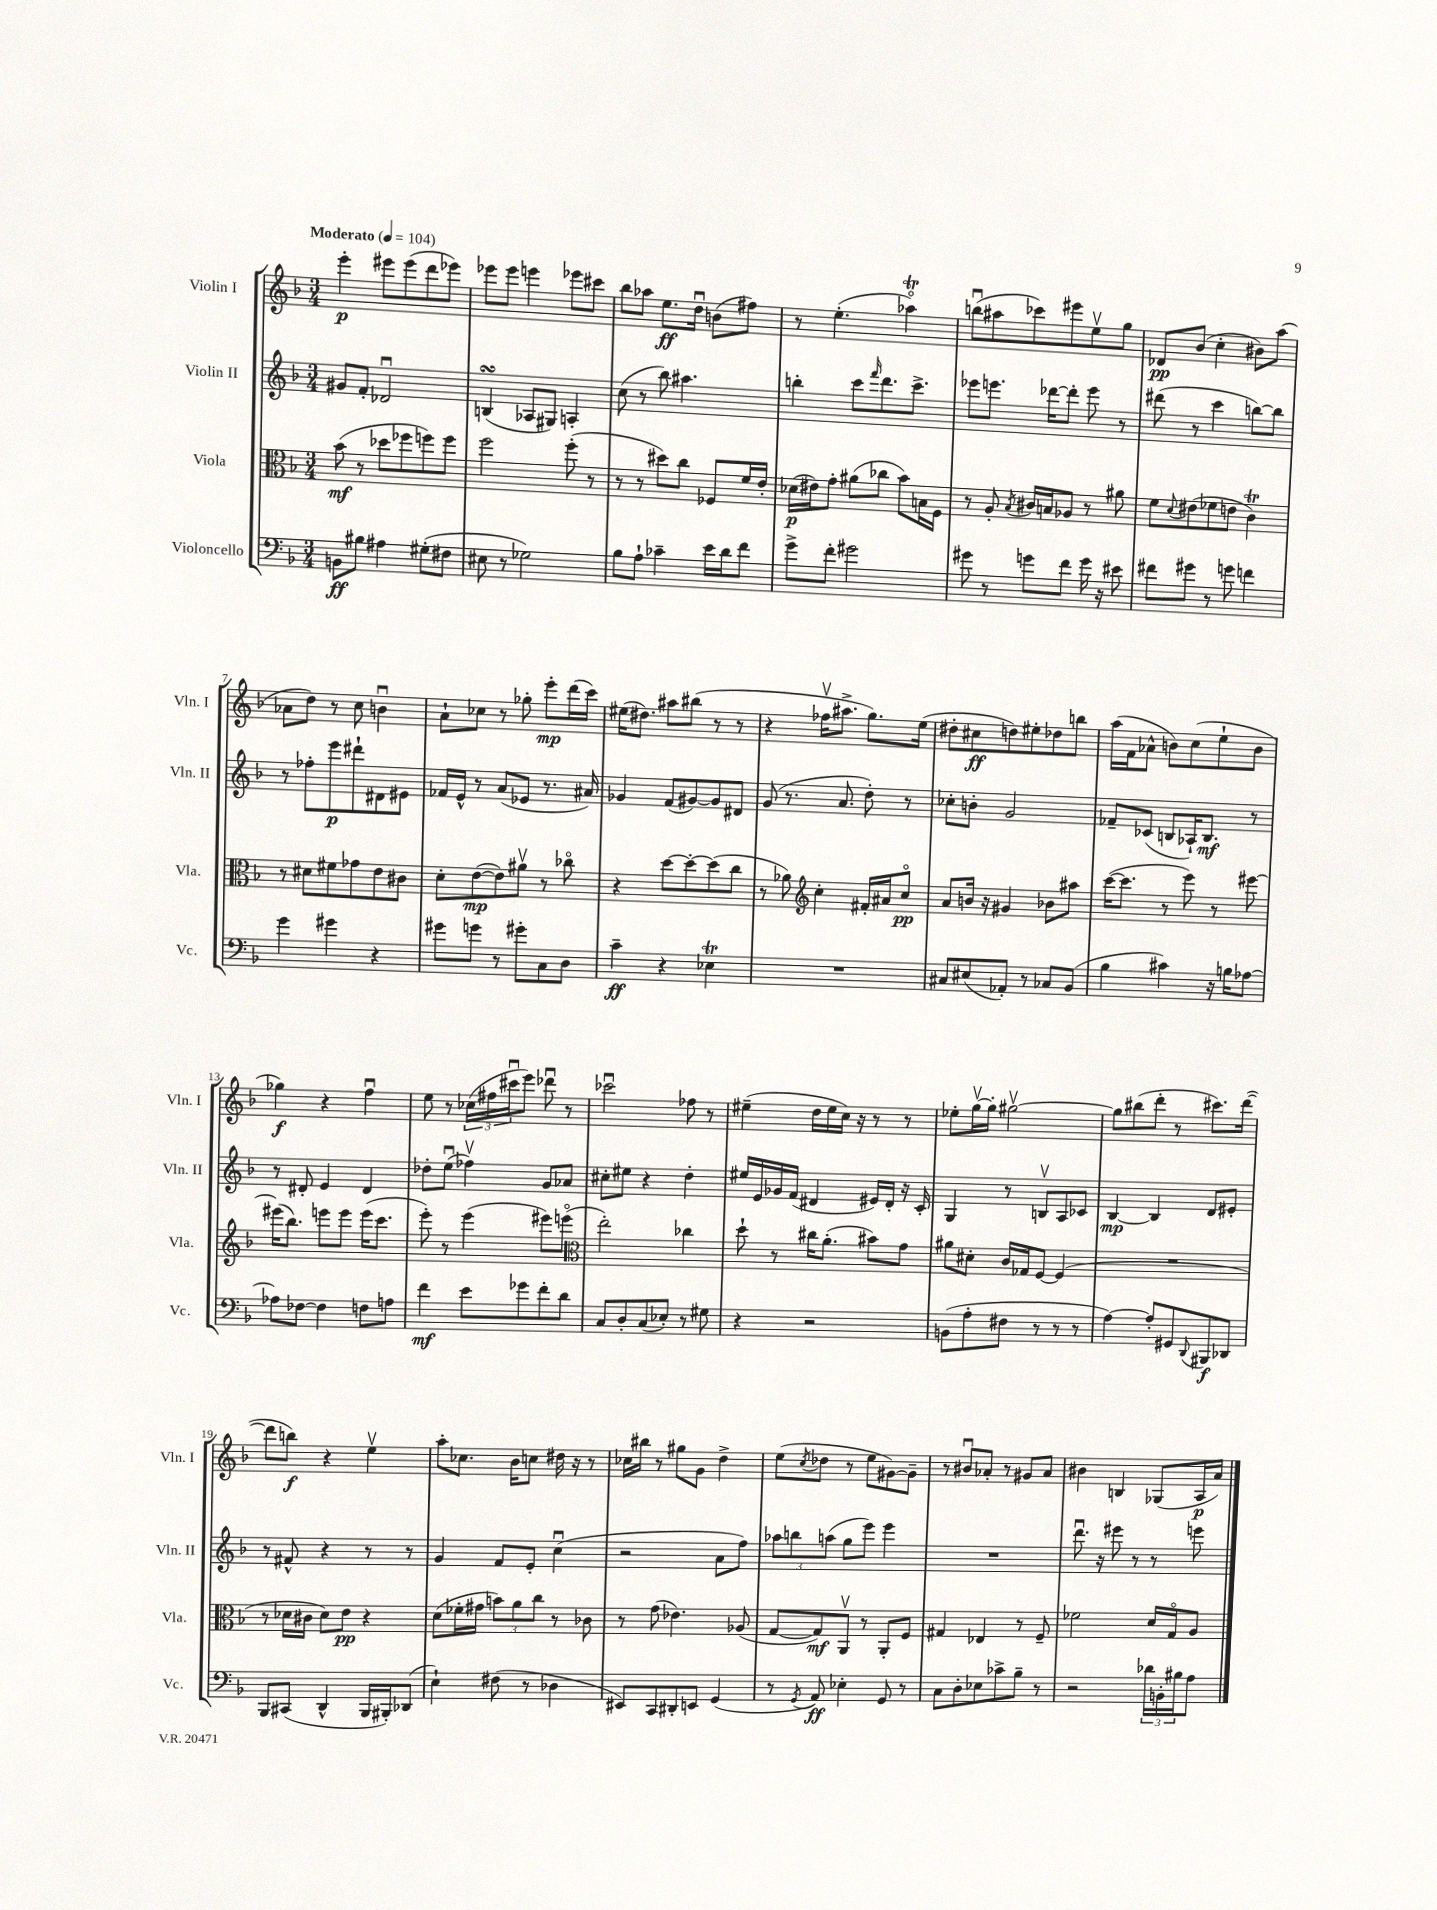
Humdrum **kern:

**kern	**dynam	**kern	**dynam	**kern	**dynam	**kern	**dynam
*part4	*part4	*part3	*part3	*part2	*part2	*part1	*part1
*staff4	*staff4	*staff3	*staff3	*staff2	*staff2	*staff1	*staff1
*I"Violoncello	*	*I"Viola	*	*I"Violin II	*	*I"Violin I	*
*I'Vc.	*	*I'Vla.	*	*I'Vln. II	*	*I'Vln. I	*
*clefF4	*	*clefC3	*	*clefG2	*	*clefG2	*
*k[b-]	*	*k[b-]	*	*k[b-]	*	*k[b-]	*
*M3/4	*	*M3/4	*	*M3/4	*	*M3/4	*
*MM104	*	*MM104	*	*MM104	*	*MM104	*
=1	=1	=1	=1	=1	=1	=1	=1
!	!	!	!	!	!	!LO:TX:a:B:t=Moderato	!
8BBn\L	ff	(8b-\	mf	8g#X/L	.	4eee'\	p
8B#X\J	.	8r	.	8f'/J	.	.	.
4A#X\	.	8dd-X\L	.	2d-Xu/	.	8eee#X\L	.
.	.	8ff-X\	.	.	.	(8eee#\	.
(8G#X'\L	.	8ffn\)	.	.	.	8ddd\	.
8F#X\J	.	8ff\J	.	.	.	8eee-X\J)	.
=2	=2	=2	=2	=2	=2	=2	=2
8E#X\	.	2ff\	.	(4BnsSsS/	.	8eee-X\L	.
8r	.	.	.	.	.	8eee-\J	.
2G-X\)	.	.	.	8A-X/L	.	4eeen\	.
.	.	.	.	8G#X/J)	.	.	.
.	.	(8ff'\	.	4An'/	.	8eee-X\L	.
.	.	8r	.	.	.	8ccc#X\J	.
=3	=3	=3	=3	=3	=3	=3	=3
8B-\L	.	8r	.	(8cc\	.	8bb-\L	.
8A`\J	.	8r	.	8r	.	8aa-X\J	.
4c-X~\	.	8dd#X\L)	.	8bb-\)	.	8.ee\L	ff
.	.	8cc\J	.	4.aa#X\	.	.	.
.	.	.	.	.	.	16ddu\Jk	.
16e\LL	.	8F-X/L	.	.	.	(8bn\L	.
16d\J	.	.	.	.	.	.	.
8f\J	.	16f/L	.	.	.	8ff#X\J)	.
.	.	16e'/JJ	.	.	.	.	.
=4	=4	=4	=4	=4	=4	=4	=4
8g^\L	.	(16d-X\LL	p	4bbn'\	.	8r	.
.	.	16e#X\J)	.	.	.	.	.
8f'\J	.	8g'\J	.	.	.	(4.ee'\	.
2g#X\	.	(8a#X\L	.	8ccc\L	.	.	.
.	.	.	.	16qqfff/	.	.	.
.	.	8cc-X\J	.	8.ddd\	.	.	.
.	.	8b-\L)	.	.	.	4aa-XT\)	.
.	.	.	.	8.ccc^\J	.	.	.
.	.	16Bn\L	.	.	.	.	.
.	.	16F\JJ	.	.	.	.	.
=5	=5	=5	=5	=5	=5	=5	=5
8g#X\	.	8r	.	8eee-X\L	.	(8bbnu\L	.
8r	.	8A'/	.	8.eeen\J	.	8aa#X\	.
.	.	8qB-/	.	.	.	.	.
8gn\L	.	16c#X/LL	.	.	.	8ccc-X\)	.
.	.	16Bn/J	.	[16ddd-X\KL	.	.	.
8f\J	.	8A-X/J	.	8ddd-'\J]	.	8eee#X\	.
16g\	.	8r	.	8eee\	.	8eev\	.
16r	.	.	.	.	.	.	.
8e#X\	.	8a#X\	.	8r	.	8gg\J	.
=6	=6	=6	=6	=6	=6	=6	=6
8f#X\L	.	8f\L	.	(8ddd#X\	.	8d-X/L	pp
.	.	8qqd/	.	.	.	.	.
8g#X\J	.	(8e#X\	.	8r	.	(8b-/J	.
8r	.	8f-X\	.	4ccc\	.	4cc'\	.
8gn\	.	8en\J	.	.	.	.	.
4fn\	.	4cT\)	.	[8bbn\L)	.	8b#X\L)	.
.	.	.	.	8bb\J]	.	(8aa\J	.
!!LO:LB:g=z
=7	=7	=7	=7	=7	=7	=7	=7
4g\	.	8r	.	8r	.	8a-X\L	.
.	.	8d#X\L	.	8ff-X'\L	.	8dd\J)	.
4g#X\	.	8f#X\	.	8eee\	p	8r	.
.	.	8g-X\	.	8ddd#X`\	.	8cc\	.
4r	.	8e\	.	8d#X\	.	4bnu\	.
.	.	8c#X\J	.	8e#X\J	.	.	.
=8	=8	=8	=8	=8	=8	=8	=8
8g#X\L	.	8d'\L	.	16f-X/LL	.	8a`\L	.
.	.	.	.	16e^^/JJ	.	.	.
8gn\J	.	([8e\	mp	8r	.	8cc-X\J	.
8r	.	8e\])	.	(8a/L	.	8r	.
8g#X'\L	.	8a#Xv\J	.	8e-X/J	.	8gg-X'\	.
8C\	.	8r	.	8.r	.	8eee'\L	mp
8D\J	.	8cc-X\	.	.	.	(16ddd\L	.
.	.	.	.	16a#X/)	.	16ccc\JJ)	.
=9	=9	=9	=9	=9	=9	=9	=9
4c~\	ff	4r	.	4g-X/	.	(16ee#X\KL	.
.	.	.	.	.	.	8.dd#X\J)	.
4r	.	[8dd\L	.	(8f/L	.	8aa#X\L	.
.	.	8dd'\_	.	[8g#X/)	.	(8bb#X\J	.
4E-XT\	.	(8dd\]	.	8g#/]	.	8r	.
.	.	8cc\J	.	8d#X/J	.	8r	.
=10	=10	=10	=10	=10	=10	=10	=10
2.r	.	8r	.	(8g/	.	4r	.
.	.	8a-X\)	.	8.r	.	.	.
*	*	*clefG2	*	*	*	*	*
.	.	4cc'\	.	.	.	16ff-Xv\KL	.
.	.	.	.	8.a/	.	8.aa#X^\J	.
.	.	16f#X'/LL	.	8dd'\)	.	8.gg\L)	.
.	.	16a#X/J	.	.	.	.	.
.	.	8cc/J	pp	8r	.	.	.
.	.	.	.	.	.	(16ee\Jk	.
=11	=11	=11	=11	=11	=11	=11	=11
8C#X/L	.	8a/L	.	8cc-X'\L	.	8dd#X'\L	.
(8E#X/	.	16bn/Jk	.	8bn'\J	.	8cc#X\	ff
.	.	16r	.	.	.	.	.
8AA-X'/J)	.	4g#X/	.	2g/	.	8ddn\)	.
8r	.	.	.	.	.	8ee#X'\	.
8C-X/L	.	8b-X\L	.	.	.	8dd-X\	.
(8BB-/J	.	8aa#X\J	.	.	.	8bbn\J	.
=12	=12	=12	=12	=12	=12	=12	=12
4B-\	.	([16ccc\KL	.	8f-X~/L	.	(16aa\LL	.
.	.	8.ccc\J]	.	.	.	16f\J	.
.	.	.	.	(8c-X/J	.	8a-X^^\J	.
4c#X\)	.	8r	.	8Bn/L	.	8bn\L)	.
.	.	8eee\)	.	16A-X`/K)	.	(8cc\	.
.	.	.	.	8.B/J	mf	.	.
16r	.	8r	.	.	.	8ee`\	.
16Bn\KL	.	.	.	.	.	.	.
[8A-X\J	.	[8eee#X\	.	8r	.	8b\J	.
!!LO:LB:g=z
=13	=13	=13	=13	=13	=13	=13	=13
8A-X\L]	.	(16eee#X\KL]	.	8r	.	4gg-X\)	f
.	.	8.bb-\J)	.	.	.	.	.
[8F-X\J	.	.	.	8d#X'/	.	.	.
4F-\]	.	8eeen\L	.	4e/	.	4r	.
.	.	8eee\J	.	.	.	.	.
8Fn\L	.	(16eee\KL	.	4d#/	.	4ffu\	.
.	.	8.ccc\J	.	.	.	.	.
8An\J	.	.	.	.	.	.	.
=14	=14	=14	=14	=14	=14	=14	=14
4f\	mf	8eee'\)	.	8dd-X'\L	.	8ee\	.
.	.	8r	.	(8eeu\J	.	8r	.
8e\L	.	(4eee\	.	4ff-Xv\)	.	(24cc-X\LL	.
.	.	.	.	.	.	24ff#X\	.
.	.	.	.	.	.	24ccc#Xu\J	.
8g-X\	.	.	.	.	.	8eee\J)	.
8f'\	.	8eee#X\L)	.	8g/L	.	8ddd-Xu\	.
8d\J	.	(8eeen\J	.	8a-X/J	.	8r	.
=15	=15	=15	=15	=15	=15	=15	=15
*	*	*clefC3	*	*	*	*	*
8C/L	.	2ee'\)	.	8cc#X'\L	.	2ccc-Xu\	.
8D'/	.	.	.	8ee#X\J	.	.	.
(8C/	.	.	.	4r	.	.	.
8E-X'/J)	.	.	.	.	.	.	.
8r	.	4cc-X\	.	4dd'\	.	8ff-X\	.
8G#X\	.	.	.	.	.	8r	.
=16	=16	=16	=16	=16	=16	=16	=16
4r	.	8dd`\	.	16ee#X/LL	.	(4ee#X~\	.
.	.	.	.	16e/	.	.	.
.	.	8r	.	16g-X/	.	.	.
.	.	.	.	(16f/JJ	.	.	.
2r	.	16cc#X\KL	.	4d#X/	.	16dd\LL	.
.	.	(8.a'\J	.	.	.	16ee#\	.
.	.	.	.	.	.	16cc\JJ)	.
.	.	.	.	.	.	16r	.
.	.	8b#X\L)	.	16e#X/LL)	.	8r	.
.	.	.	.	16d#'/JJ	.	.	.
.	.	8g\J	.	16r	.	8r	.
.	.	.	.	16c'/	.	.	.
=17	=17	=17	=17	=17	=17	=17	=17
(8BBn\L	.	8a#X\L	.	4G/	.	8ee-X'\L	.
8A'\	.	8d#X'\J	.	.	.	[16ggv\L	.
.	.	.	.	.	.	16gg'\JJ]	.
8F#X\J	.	16c/LL	.	8r	.	[2gg#Xv\	.
.	.	16G-X/J	.	.	.	.	.
8r	.	[8F/J	.	8Bnv/L	.	.	.
8r	.	(4F/]	.	8A/	.	.	.
8r	.	.	.	8c-X/J	.	.	.
=18	=18	=18	=18	=18	=18	=18	=18
[4A\)	.	2.r	.	[4B-/	mp	8gg#\L]	.
.	.	.	.	.	.	(8bb#X\	.
8A'/L]	.	.	.	4B-/]	.	8ddd'\J	.
8GG#X/	.	.	.	.	.	8r	.
8qqDD/	.	.	.	.	.	.	.
8BBB#X/	f	.	.	8d/L	.	8.ccc#X\L)	.
8DD-X/J	.	.	.	8e#X'/J	.	.	.
.	.	.	.	.	.	([16ddd\Jk	.
!!LO:LB:g=z
=19	=19	=19	=19	=19	=19	=19	=19
8BBB-/L	.	8r	.	8r	.	8ddd\L]	.
(8CC#X/J	.	16d-X\LL	.	8f#X^^/	.	8bbn\J)	f
.	.	16c#X\JJ	.	.	.	.	.
4DD^^/	.	8d-\L)	.	4r	.	4r	.
.	.	8e\J	pp	.	.	.	.
16BBB-/LL	.	4r	.	8r	.	4eev\	.
16BBB#X'/J)	.	.	.	.	.	.	.
(8DD-X/J	.	.	.	8r	.	.	.
=20	=20	=20	=20	=20	=20	=20	=20
4E`\)	.	(8d\L	.	4g/	.	8aa'\L	.
.	.	16f-X'\L	.	.	.	8.cc-X\J	.
.	.	16g#X\JJ	.	.	.	.	.
(8F#X\	.	12bn\L)	.	8f/L	.	.	.
.	.	.	.	.	.	16b-\KL	.
.	.	12a\	.	.	.	.	.
8r	.	.	.	8e'/J	.	8ccn\J	.
.	.	12cc\J	.	.	.	.	.
4D-X\	.	8r	.	(4ccu\	.	16dd#X\	.
.	.	.	.	.	.	16r	.
.	.	8c-X\	.	.	.	8r	.
=21	=21	=21	=21	=21	=21	=21	=21
8EE#X/L)	.	8r	.	2r	.	16cc-X\LL	.
.	.	.	.	.	.	16bb#X\JJ	.
8CC/	.	(8g\	.	.	.	8r	.
8DD#X'/	.	4.e-X\)	.	.	.	8gg#X\L	.
8EEn/J	.	.	.	.	.	8g\J	.
(4GG/	.	.	.	8a\L	.	4dd^\	.
.	.	(8A-X/	.	8ff\J)	.	.	.
=22	=22	=22	=22	=22	=22	=22	=22
8r	.	[8G/L	.	12aa-X\L	.	(8ee\L	.
.	.	.	.	12bbn\	.	.	.
8qGG/	.	.	.	.	.	8qcc/	.
8AA/)	ff	8G/])	mf	.	.	8dd-X\J	.
.	.	.	.	(12aan\J	.	.	.
4E-X'\	.	8AAv/J	.	8gg\L	.	8r	.
.	.	8r	.	8eee\J)	.	8ee\L	.
8GG/	.	8AA'/L	.	4eee\	.	[8g#X\)	.
8r	.	8F/J	.	.	.	8g#~\J]	.
=23	=23	=23	=23	=23	=23	=23	=23
8C\L	.	4G#X/	.	2.r	.	8r	.
8D'\	.	.	.	.	.	8b#Xu/L	.
8E-X\	.	4E-X/	.	.	.	8a-X'/J	.
8c-X^\	.	.	.	.	.	8r	.
8B-~\J	.	8r	.	.	.	8g#X/L	.
8r	.	8F~/	.	.	.	8a-/J	.
=24	=24	=24	=24	=24	=24	=24	=24
2r	.	2f-X\	.	8.dddu\	.	4b#X\	.
.	.	.	.	16r	.	.	.
.	.	.	.	8eee#X\	.	4Bn/	.
.	.	.	.	8r	.	.	.
24d-X\LL	.	16d/LL	.	8r	.	(8G-X/L	.
24BBn'\	.	.	.	.	.	.	.
.	.	16G/J	.	.	.	.	.
24B#X\J	.	.	.	.	.	.	.
8A\J	.	8A/J	.	8eeen\	.	16A/L	p
.	.	.	.	.	.	16a/JJ)	.
==	==	==	==	==	==	==	==
*-	*-	*-	*-	*-	*-	*-	*-
